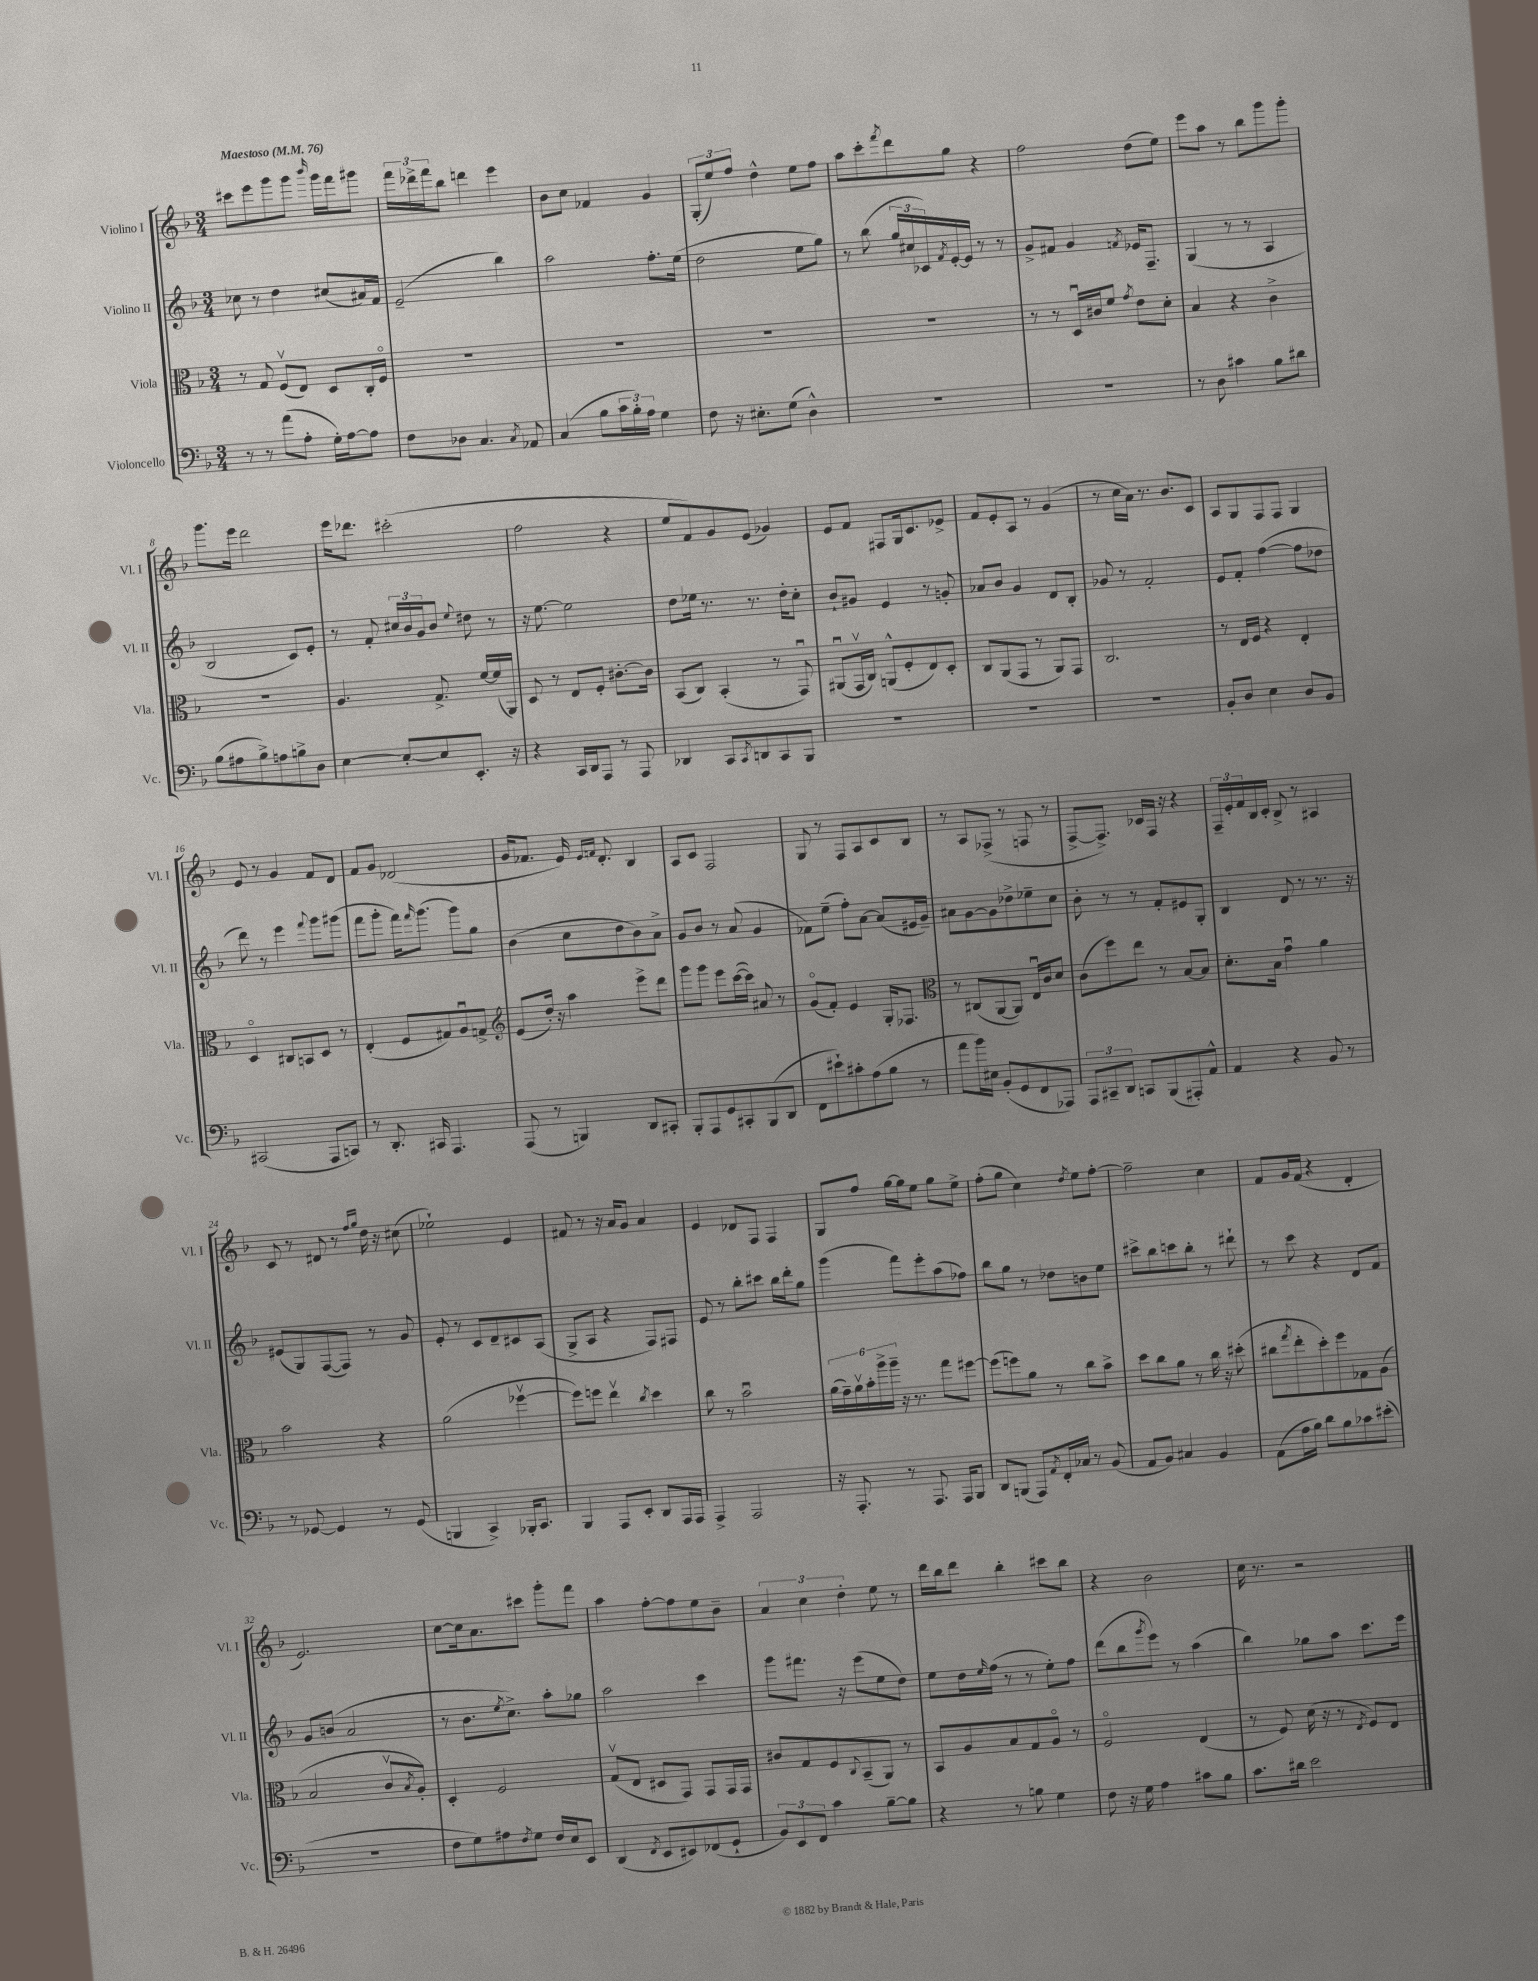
<<
\new StaffGroup <<
\new Staff = "s0" \with { instrumentName = "Violino I" shortInstrumentName = "Vl. I" } {
    \clef treble \key f \major \numericTimeSignature \time 3/4 \tempo "Maestoso" 4 = 76
    cis'''8 e'''8 g'''8 g'''8 \grace { bes'''16 } g'''16 f'''16 gis'''8 |
    \tuplet 3/2 { f'''16 des'''16-> f'''16 } bes''8 d'''4 e'''4 |
    bes'8 c''8 fes'4 g'4 |
    \tuplet 3/2 { g8-.( e''8) f''8 } d''4-^ e''8 f''8 |
    a''8 c'''8-. \acciaccatura { f'''8 } d'''8 g''8 r4 |
    f''2 d''8( e''8) |
    e'''8 a''8 r8 bes''8 g'''8 g'''8-. |
    g'''8. e'''16 d'''2 |
    e'''16 des'''8. cis'''2-.( |
    f''2 r4 |
    e''8 f'8) g'8 e'8( ges'4) |
    e'8 f'8 fis8 g16 c'8. ees'8-> |
    f'8 e'8-. a8 r8 g'4( |
    r8 c''16 a'16) r8. bes'8. c'8 |
    a8 g8 f8 f8 g4 |
    e'8 r8 g'4 f'8 d'8 |
    f'8 g'8 des'2( |
    g'16 fes'8. e'16) \grace { e'16 f'16 } d'8.-. bes4 |
    a8 c'8 f2 |
    g8 r8 f8 a8 c'8 bes8 |
    r8 a8 fes8->( r8 f8 r8 |
    f8~-> f8.->) ces'16 f16 r16 r4 |
    \tuplet 3/2 { f16-- e'16-. f'16 } bes16 c'16-. bes8-> r8 ais4 |
    c'8 r8 dis'8 r8 \grace { f''16 g''16 } d''16 r16 cis''8( |
    ees''2-!) e'4 |
    fis'8 r8 r16 a'16 g'8 a'4 |
    e'4 des'8 f8 f4 |
    g8 f''8 g''16~ g''16 e''8 g''8 e''8-> |
    f''8-.( g''8 c''4) \acciaccatura { d''8 } e''8 f''8~-. |
    f''2-- c''4 |
    f'8 g'16 f'16( r4 d'4-. |
    e'2.) |
    c''8~ c''16 a'8. cis'''8 g'''8-. f'''8 |
    a''4 f''8~-. f''8 e''8 bes'8-- |
    \tuplet 3/2 { a'4 c''4 d''4-. } e''8 r8 |
    d'''16 bes''16 d'''8 bes''4-. cis'''8 bes''8 |
    r4 bes'2 |
    c''16 r8. r2 \bar "|." |
}
\new Staff = "s1" \with { instrumentName = "Violino II" shortInstrumentName = "Vl. II" } {
    \clef treble \key f \major \numericTimeSignature \time 3/4
    ces''8 r8 d''4 cis''8( ais'16) f'16 |
    e'2--( bes''4) |
    a''2 f''8.-. e''16( |
    d''2 e''8 g''8) |
    r8 bes''8( \tuplet 3/2 { g''16 cis''16 ces'16) } \acciaccatura { f'8 } e'16~-. e'16 r8 r8 |
    g'8-> fis'8 g'4 \acciaccatura { f'8 } ees'16 f8.-- |
    g4( r8 r8 a4 |
    bes2 c'8) e'8-. |
    r8 f'8-. \tuplet 3/2 { cis''16 bes'16 g'16 } bes'8 \appoggiatura { e''8 } dis''8 r8 |
    r16 e''8.~ e''2 |
    d''8 ees''16 r8. r8. d''16-. c''8-. |
    bes'8-! gis'8 e'4 r8 g'8-. |
    aes'8 bes'8 g'4 d'8 bes8-. |
    ges'8 r8 f'2-. |
    e'8 f'8-. f''4~( f''8 des''8 |
    d'''8) r8 e'''4 \appoggiatura { f'''8 } g'''8 gis'''8( |
    f'''8 g'''8-. f'''16) \grace { f'''16 } g'''8.( g'''8) g''8 |
    bes'4( c''8 d''8 bes'8) a'8-> |
    g'8 bes'8 r8 a'8( g'4 |
    fes'8) e''8--( f''8-.) a'8~ a'8( eis'16 g'16--) |
    ais'8 g'8~ g'8 des''8-> ees''8-- c''8 |
    bes'8-. r8 r8 f'8-. eis'8 g8-. |
    bes4 d'8 r8 r8. r16 |
    eis'8( g8) f8~( f8) r8 g'8 |
    e'8-. r8 c'8 d'8-- cis'8 a8( |
    g8-> a8 r4 f8) fis8 |
    e'8 r8 bes''8-. cis'''8 bes''16 d'''16-. g''8 |
    g'''4( f'''8) e'''8-. a''8( fes''8) |
    bes''8 g''8 r8 des''8 b'8 e''8 |
    cis'''8-> bes''8 c'''8 bes''8-. r8 dis'''8-! |
    r8 c'''8 r4 d'8 f'8 |
    g'8 b'8( a'2 |
    r8 bes'8. \acciaccatura { e''8 } c''8.->) a''8-. ges''8 |
    a''2 c'''4 |
    g'''8 fis'''8. r16 e'''8( e''8 d''8) |
    e''8 d''16 \grace { e''16 } f''16( r8 r8 e''8-.) f''8 |
    d'''8( bes''8 \acciaccatura { g'''8 } e'''8) r8 a''4( |
    bes''4) ges''8 a''8 c'''8. e'''16 \bar "|." |
}
\new Staff = "s2" \with { instrumentName = "Viola" shortInstrumentName = "Vla." } {
    \clef alto \key f \major \numericTimeSignature \time 3/4
    r8 g8 f8\upbow( e8) d8 c16-. f16\flageolet |
    R2. |
    R2. |
    R2. |
    R2. |
    r8 r8 d16\downbow cis'16 f'8 \acciaccatura { g'8 } e'8 d'8-. |
    bes4 r4 c'4-> |
    R2. |
    a4. g8.-> f'16~ f'16( a,16) |
    d8 r8 e8 f8-. cis'8.~-. cis'16 |
    bes,8( c8) bes,4-.( r8 g,8\downbow) |
    ais,8\downbow( g,16\upbow c16) a,8-^( f8-. e8) d8-. |
    c8 a,8( g,8 r8 a,8) g,8 |
    c2. |
    r8 e16 f16 r4 e4-. |
    d4\flageolet cis8 b,8 d8 r8 |
    e4-.( f8 gis8) a8\downbow g8-> |
    \clef treble e'8( d''16-.) r16 a''4 e'''8-> d'''8 |
    g'''8 g'''8 e'''8 c'''16~( c'''16) ais'8 r8 |
    g'8\flageolet( f'8-.) e'4 g16-. fes8. |
    \clef alto r8 cis8( a,8~ a,8) e16\downbow c'16 d'8 |
    c'8( f''8) e''8 r8 bes8~ bes8 |
    d'8.-. bes16 g'4\downbow a'4 |
    bes'2 r4 |
    a'2( fes''4~\upbow |
    fes''8) f''8 e''4\upbow \acciaccatura { c''8 } d''4 |
    c''8 r8 bes'2\downbow |
    \tuplet 6/4 { a'16( g'16--) a'16\upbow bes'16-. a''16-> a''16-- } r16 r8. g''8 fis''8~ |
    fis''8( f''8) a'8 r8 c''8 bes'8-> |
    d''8 c''8 a'8 r8 c''16 r16 dis''8-.( |
    cis''8 \acciaccatura { g''8 } e''8-. d''8-.) f''8 ges8 a8( |
    bes2 c'8\upbow \acciaccatura { bes8 } a8-.) |
    d4-. f2 |
    g8\upbow( e8 dis8 g,8) g,8 g,16 g,16 |
    cis'8 g8 f8 \appoggiatura { c8 } bes,8--( a,8) r8 |
    bes,8 a8 bes8 g8 a8\flageolet r8 |
    f2\flageolet e4( |
    r8 f8) d'16( r16 r8 \acciaccatura { e8 } f8) e8 \bar "|." |
}
\new Staff = "s3" \with { instrumentName = "Violoncello" shortInstrumentName = "Vc." } {
    \clef bass \key f \major \numericTimeSignature \time 3/4
    r8 r8 a'8( a8-. g16-.) a16~ a8 |
    f8 des8 c4. \acciaccatura { c8 } aes,8 |
    c4( bes8 \tuplet 3/2 { c'16 bes16-.) a16 } g4 |
    f8 r16 eis8.-. g8( d4-^) |
    R2. |
    R2. |
    r8 d8 cis'4 bes8 dis'8 |
    bes8( ais8 bes8->) a8 b8-> d8 |
    e4~ e8~-. e8 e,8.-. r16 |
    r4 c,16 d,16 a,,8 r8 a,,8 |
    des,4 c,8 \acciaccatura { c,8 } d,8 c,8 bes,,8 |
    R2. |
    R2. |
    R2. |
    bes,8-. d8 e4 d8 bes,8 |
    cis,2( a,,8 c,8) |
    r8 d,8.-. cis,16 a,,4. |
    a,,8( r8 b,,4) d,8 cis,8-. |
    bes,,8-. a,,8 g,8 cis,8-. bes,,8( d,8 |
    f,8 eis'8-!) cis'8-. a8( bes8 r8 |
    a'8 bes'16) eis16 bes,8-.( g,8 f,8 aes,,8) |
    \tuplet 3/2 { a,,8 cis,8-- d,8 } c,8 bes,,8( ais,,8-.) a,8-^ |
    a,4 r4 bes,8 r8 |
    r8 ges,8~ ges,4 r8 ges,8( |
    b,,4 c,4->) bes,,16-. c,8. |
    bes,,4 a,,8 e,8-. d,8 a,,16 a,,16 |
    a,,4-> a,,2 |
    r16 a,,8.-. r8 a,,8. a,,16 bes,,8 |
    d,8 b,,8( a,,8) \acciaccatura { a,8 } f,16-. ces16 r8 bes,8( |
    a,8 bes,8) cis4 bes,4 |
    a,8( a16 bes16) d'8 bes8 ces'8 eis'8-.( |
    R2. |
    f8 g8) ais8 \acciaccatura { f8 } g8 f16 e16 e,8 |
    d,4( \acciaccatura { f,8 } e,8 eis,8) fes,8( g,8-! |
    \tuplet 3/2 { bes,8) e,8 f,8 } c'4 bes8~-- bes8 |
    r4 r8 b8 g4 |
    f8 r16 g16 a4 cis'8 bes8 |
    c'8. dis'16 e'2 \bar "|." |
}
>>
>>
